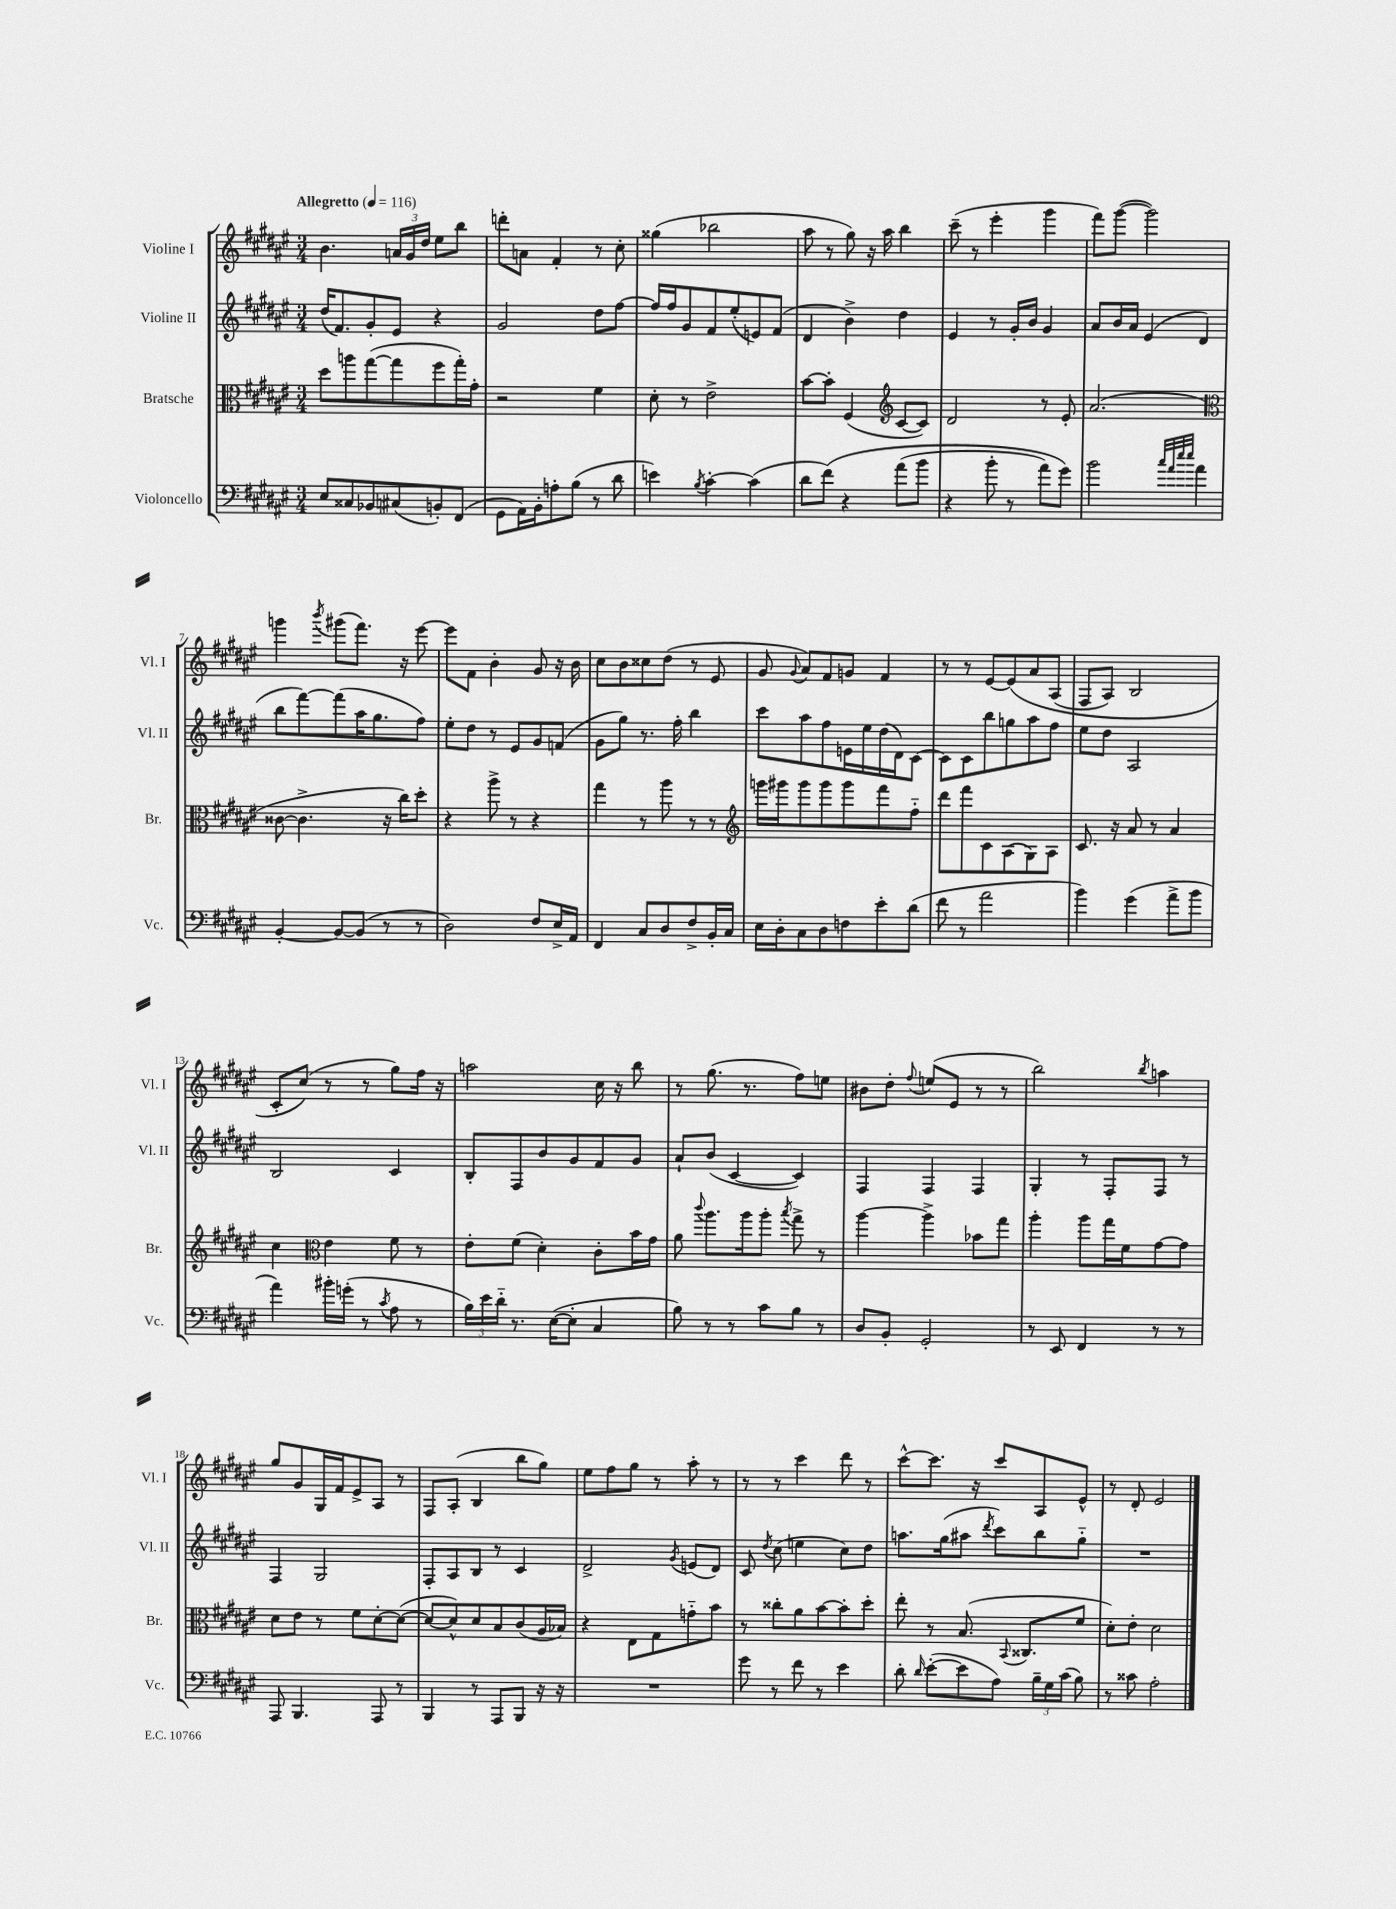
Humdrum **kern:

**kern	**kern	**kern	**kern
*staff4	*staff3	*staff2	*staff1
*clefF4	*clefC3	*clefG2	*clefG2
*k[f#c#g#d#a#e#]	*k[f#c#g#d#a#e#]	*k[f#c#g#d#a#e#]	*k[f#c#g#d#a#e#]
*M3/4	*M3/4	*M3/4	*M3/4
*MM116	*MM116	*MM116	*MM116
8E#	8dd#	(16dd#	4.b
.	.	8.f#)	.
8C##	8aa	.	.
8BB-	([8gg#	8g#'	.
(8C#	8gg#]	8e#	24a
.	.	.	24g#
.	.	.	24dd#
8BB')	8ff#	4r	8ee#
(8FF#	16gg#')	.	8bb
.	16g#'	.	.
=	=	=	=
8GG#	2r	2g#	8ddd'
16AA#)	.	.	8a
16BB'	.	.	.
8A'	.	.	4f#'
(8B	.	.	.
8r	4f#	8dd#	8r
8d#	.	[8ff#	8cc#'
=	=	=	=
4e)	8d#'	16ff#]	(4gg##
.	.	16ff#	.
.	8r	8g#	.
8qB	.	.	.
[4c#'	2e#^	8f#	2bb-
.	.	(8ee#'	.
(4c#]	.	8e)	.
.	.	(8f#	.
=	=	=	=
8d#	[8b	4d#	8aa#
&(8f#)	8b']	.	8r
4r	(4F#	4b^)	8gg#)
.	.	.	16r
.	.	.	16aa#
*	*clefG2	*	*
(8a#	[8c#	4dd#	4bb
8b	8c#])	.	.
=	=	=	=
4r	2d#	4e#	(8ccc#~
.	.	.	8r
8b'	.	8r	4eee#'
8r	.	16g#'	.
.	.	16b	.
8a#)	8r	4g#	4ggg#
8g#&)	8e#'	.	.
=	=	=	=
2b	(2.a#	8a#	8fff#)
.	.	16b	([8ggg#
.	.	16a#	.
.	.	(4e#	2ggg#])
32qqcc#	.	.	.
32qqa#	.	.	.
32qqee#	.	.	.
32qqee#	.	.	.
4a#	.	4d#	.
=	=	=	=
*	*clefC3	*	*
[4BB'	[8c##	8bb	4ggg
.	4.c##^]	[8fff#)	.
.	.	.	8qbbb
8BB_	.	(8fff#]	(8ggg#
(8BB]	.	16aa#	8.fff#)
.	.	8.gg#	.
8r	16r	.	.
.	16cc#)	.	16r
8r	8dd#'	8ff#)	[8eee#
=	=	=	=
2D#)	4r	8ee#'	8eee#]
.	.	8dd#	8f#
.	8aa#^	8r	4b'
.	8r	8e#	.
8F#	4r	8g#	8g#
16E#^	.	(8f	16r
16AA#	.	.	16b
=	=	=	=
4FF#	4gg#	8g#	8cc#
.	.	8gg#)	8b
8C#	8r	8.r	8cc##
8D#	8aa#	.	(8dd#
.	.	16ff#'	.
8F#^	8r	4bb	8r
16BB'	8r	.	8e#
16C#	.	.	.
=	=	=	=
*	*clefG2	*	*
16E#	16ggg	8ccc#	8g#
16D#'	16ggg#	.	.
.	.	.	8qqg#
8C#	8ggg#	8aa#	8a#)
8D#	8ggg#	8ff#	8f#
8F	8ggg#	16e	8g
.	.	16ee#	.
8e#'	8fff#	(16dd#	4f#
.	.	16d#)	.
(8d#	8ff#'~	[8c#	.
=	=	=	=
8f#	8ddd#	8c#]	8r
8r	8fff#	8c#	8r
2a#	8c#	8bb	[8e#
.	(8A#	8gg	&(8e#]
.	8G#)	8aa#	8a#
.	8A#	8ff#	(8A#
=	=	=	=
4b)	8.c#	8ee#	8F#
.	.	8dd#	8A#)
.	16r	.	.
(4g#	8a#	2A#	2B
.	8r	.	.
8a#^	4a#	.	.
8b	.	.	.
=	=	=	=
4a#)	4cc#	2B	8c#'
.	.	.	(8cc#&)
*	*clefC3	*	*
16b#'	4e#	.	8r
(16g'	.	.	.
8r	.	.	8r
8qc#	.	.	.
8A#	8f#	4c#	8gg#)
8r	8r	.	16ff#
.	.	.	16r
=	=	=	=
24B)	8e#'	8B'	2aa
24e#	.	.	.
24d#'~	.	.	.
8.r	(8f#	8F#	.
.	4d#')	8b	.
([16E#	.	.	.
8E#']	.	8g#	.
4C#	8c#'	8f#	16cc#
.	.	.	16r
.	16b	8g#	8bb
.	16g#	.	.
=	=	=	=
8B)	8a#	8a#`	8r
.	8qqccc#	.	.
8r	8.aa#	(8b	(8.gg#
8r	.	[4c#	.
.	16aa#	.	8.r
8c#	8aa#'	.	.
.	8qbb	.	.
8B	8gg#^	4c#])	8ff#)
8r	8r	.	8ee
=	=	=	=
8D#	[4aa#	4F#	8b#
8BB'	.	.	8dd#'
.	.	.	8qqff#
2GG#'	4aa#^]	4F#	(8ee
.	.	.	8e#
.	8b-	4F#	8r
.	8gg#	.	8r
=	=	=	=
8r	4aa#'	4G#'	2bb)
8EE#	.	.	.
4FF#	8aa#	8r	.
.	16gg#	8F#'	.
.	16f#	.	.
.	.	.	8qbb
8r	[8g#	8F#	4aa
8r	8g#]	8r	.
=	=	=	=
8AAA#	8d#	4F#	8gg#
4.BBB	8e#	.	8g#
.	8r	2G#	16G#
.	.	.	16f#
.	8f#	.	8e#^
8AAA#	[8d#'	.	8A#
8r	(8d#_	.	8r
=	=	=	=
4BBB	8d#_	8F#'	8F#
.	8d#^^])	8A#	(8A#'
8r	8d#	8B	4B
8AAA#	8B	8r	.
8BBB	(8c#	4c#	8bb
16r	16A#	.	8gg#)
16r	16B-)	.	.
=	=	=	=
2.r	4r	2d#^	8ee#
.	.	.	8ff#
.	8E#	.	8gg#
.	8G#	.	8r
.	.	8qg#	.
.	8g'~	(8e	8aa#'
.	8b	8d#)	8r
=	=	=	=
8g#	8r	8c#	8r
.	.	8qdd#	.
8r	8cc##'	(8cc#	8r
8f#	8a#	4ee	4ccc#
8r	[8b	.	.
4e#	8b']	8cc#)	8ddd#
.	8dd#'	8dd#	8r
=	=	=	=
8d#'	8ee#'	8.aa	[8ccc#^^
16qqd#	.	.	.
([8e#'	8r	.	8.ccc#]
.	.	(16gg#	.
8e#]	(8.B	8aa#	.
.	.	.	16r
.	.	8qddd#	.
8A#)	.	8ccc#)	8ccc#
.	8qqBB	.	.
.	8.C##	.	.
24B~	.	8bb	8A#
24G#	.	.	.
(24c#	.	.	.
8B)	8f#	8gg#'~	8e#^^
=	=	=	=
8r	8d#')	2.r	8r
8c##	8e#'	.	8d#'
2A#'	2d#	.	2e#
==	==	==	==
*-	*-	*-	*-
